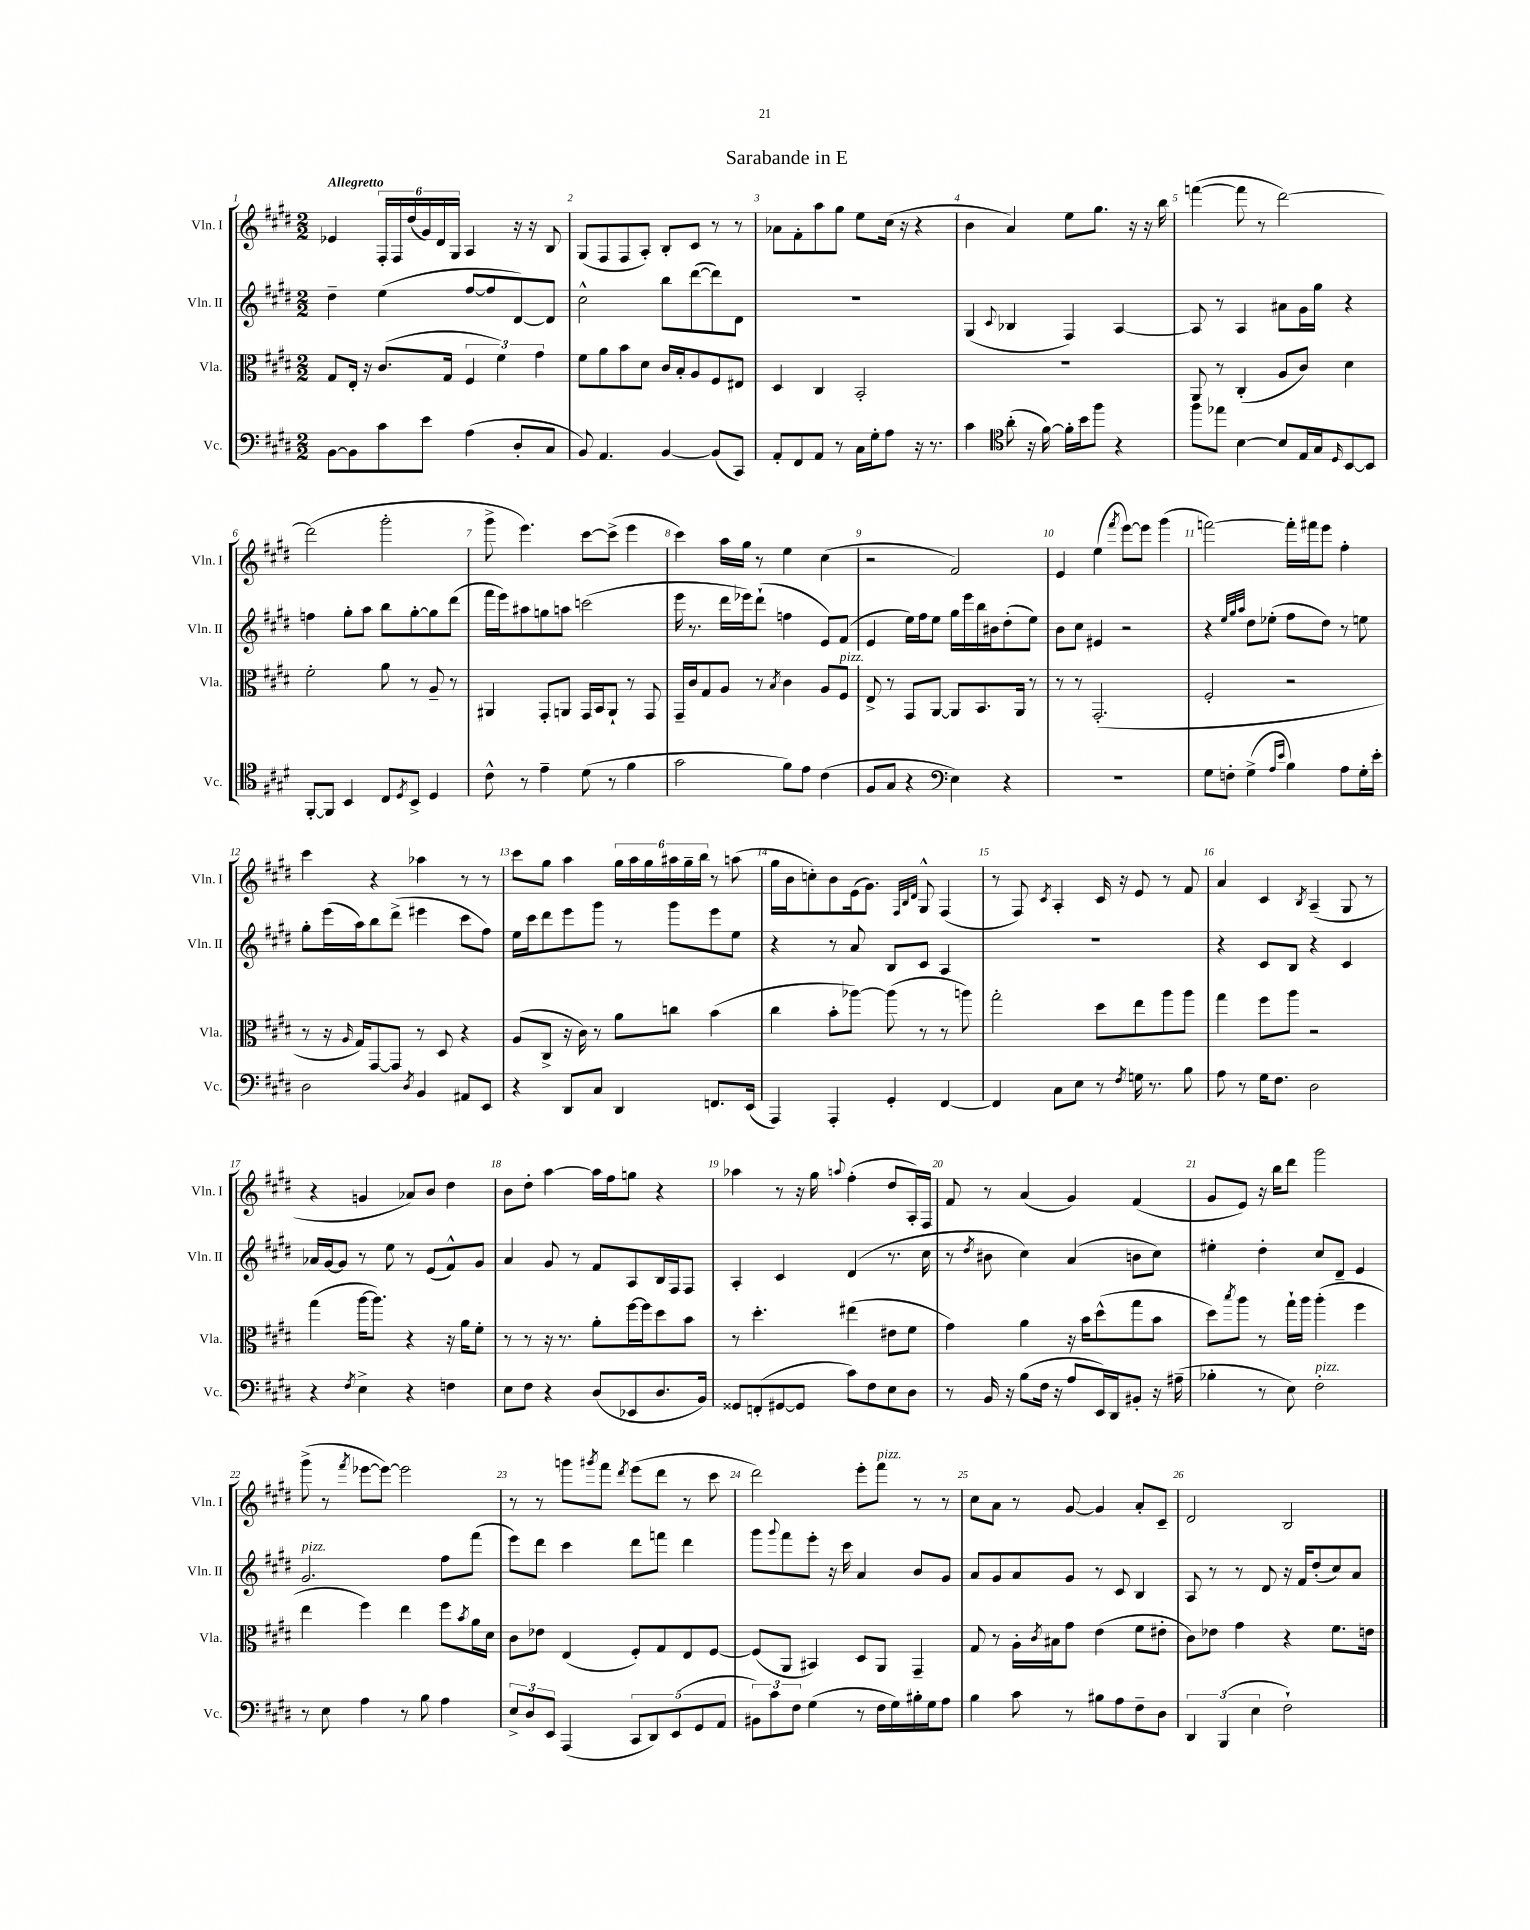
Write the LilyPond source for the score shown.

\header { title = "Sarabande in E" }
<<
\new StaffGroup <<
\new Staff = "s0" \with { instrumentName = "Vln. I" shortInstrumentName = "Vln. I" } {
    \clef treble \key e \major \numericTimeSignature \time 2/2 \tempo "Allegretto"
    ees'4 \tuplet 6/4 { fis16-. fis16 dis''16( gis'16) dis'16 gis16 } a4 r16 r16 b8 |
    gis8( fis8 fis8 a8-.) b8-. cis'8 r8 r8 |
    aes'8 fis'8-. a''8 gis''8 e''8 cis''16( r16 r4 |
    b'4 a'4) e''8 gis''8. r16 r16 b''16 |
    f'''4~( f'''8 r8 dis'''2~) |
    dis'''2( gis'''2-. |
    gis'''8-> e'''4.) cis'''8~ cis'''8->( e'''4 |
    cis'''4) a''16 gis''16 r8 e''4 cis''4( |
    r2 fis'2) |
    e'4 e''4( \acciaccatura { fis'''8 } e'''8~) e'''8 gis'''4( |
    f'''2~) f'''16-. fis'''16 e'''8 fis''4-. |
    cis'''4 r4 aes''4 r8 r8 |
    cis'''8 gis''8 a''4 \tuplet 6/4 { gis''16 a''16 gis''16 ais''16 gis''16-- b''16 } r8 a''8( |
    gis''16 b'16 c''8-.) b'8 e'16( gis'8.) \grace { fis32 b32 dis'32 } gis8-^ fis4( |
    r8 fis8) \acciaccatura { cis'8 } a4-. cis'16 r16 e'8 r8 fis'8 |
    a'4 cis'4 \acciaccatura { b8 } a4--( gis8 r8 |
    r4 g'4 aes'8) b'8 dis''4 |
    b'8 dis''8-. a''4~ a''16 fis''16 g''8 r4 |
    aes''4 r8 r16 gis''16 \appoggiatura { a''8 } fis''4-.( dis''8 a16-.) fis16 |
    fis'8 r8 a'4( gis'4) fis'4( |
    gis'8 e'8) r16 b''16 dis'''8 gis'''2 |
    gis'''8->( r8 \acciaccatura { fis'''8 } ees'''8~ ees'''8~) ees'''2 |
    r8 r8 g'''8 \acciaccatura { gis'''8 } fis'''8 \acciaccatura { dis'''8 } e'''8( dis'''8 r8 cis'''8 |
    dis'''2) e'''8-. fis'''8^\markup { \italic "pizz." } r8 r8 |
    cis''8 a'8 r8 gis'8~ gis'4 a'8-. cis'8-- |
    dis'2 b2 \bar "|." |
}
\new Staff = "s1" \with { instrumentName = "Vln. II" shortInstrumentName = "Vln. II" } {
    \clef treble \key e \major \numericTimeSignature \time 2/2
    dis''4-- e''4( fis''8~ fis''8 dis'8~) dis'8 |
    cis''2-^ b''8 dis'''8~( dis'''8) dis'8 |
    R1 |
    gis4( \appoggiatura { cis'8 } bes4 fis4) a4~ |
    a8 r8 a4 ais'8 gis'16 gis''16 r4 |
    f''4 gis''8-. a''8 b''8 gis''8~-. gis''8 dis'''8( |
    fis'''16 e'''16) ais''8 g''8 a''8 c'''2( |
    e'''16 r8. dis'''16 ees'''16) dis'''8-!( f''4 e'8) fis'8( |
    e'4 e''16) fis''16 e''8 gis''16 e'''16 b''16 bis'16 dis''8-.( e''8) |
    b'8 cis''8 eis'4 r2 |
    r4 \grace { e''32 gis''32 a''32 } dis''8 ees''8-.( fis''8 dis''8) r8 e''8 |
    gis''8-. e'''16( a''16) b''8 dis'''8->( eis'''4 cis'''8 fis''8) |
    e''16 cis'''16 dis'''8 e'''8 gis'''8 r8 gis'''8 e'''8 e''8 |
    r4 r8 a'8 b8 cis'8 a4 |
    R1 |
    r4 cis'8 b8 r4 cis'4 |
    aes'16 gis'16~ gis'8 r8 e''8 r8 e'8( fis'8-^) gis'8 |
    a'4 gis'8 r8 fis'8 a8 b16 fis16 fis8 |
    a4-. cis'4 dis'4( r8. cis''16 |
    r8 \acciaccatura { dis''8 } bis'8 cis''4) a'4( b'8 cis''8) |
    eis''4-. dis''4-. cis''8 dis'8-- e'4 |
    gis'2.^\markup { \italic "pizz." } fis''8 fis'''8( |
    e'''8) dis'''8 cis'''4 dis'''8 f'''8 dis'''4 |
    gis'''8 \appoggiatura { gis'''8 } fis'''8 e'''8-. r16 cis'''16 a'4 b'8 gis'8 |
    a'8 gis'8 a'8 gis'8 r8 cis'8 b4 |
    a8 r8 r8 dis'8 r16 fis'16 dis''8-.( cis''8) a'8 \bar "|." |
}
\new Staff = "s2" \with { instrumentName = "Vla." shortInstrumentName = "Vla." } {
    \clef alto \key e \major \numericTimeSignature \time 2/2
    gis8 e16-. r16 cis'8.( gis16 \tuplet 3/2 { fis4 fis'4) gis'4 } |
    fis'8 a'8 b'8 dis'8 cis'16 b16-. a8 fis8 eis8 |
    dis4 cis4 b,2-. |
    R1 |
    a,8 r8 cis4-.( a8 cis'8) dis'4 |
    fis'2-. a'8 r8 a8-- r8 |
    ais,4 gis,8-. a,8 gis,16 b,16 a,8-! r8 gis,8 |
    gis,16-- cis'16 gis8 a8 r8 \acciaccatura { b8 } cis'4 a8 fis8^\markup { \italic "pizz." } |
    e8-> r8 gis,8 a,8~ a,8 b,8. a,16 r8 |
    r8 r8 gis,2.-.( |
    fis2-. r2 |
    r8 r16 \grace { a16 } gis16) gis,8~ gis,8 r8 dis8 r4 |
    a8( cis8-> r16 cis'16) r8 a'8 c''8 b'4( |
    cis''4 b'8-. aes''8~) aes''8( r8 r8 a''8) |
    gis''2-. dis''8 e''8 a''8 a''8 |
    gis''4 fis''8 a''8 r2 |
    gis''4( a''16~ a''8.) r4 r16 a'16 fis'8-. |
    r8 r8 r16 r8. a'8-. fis''16~ fis''16 dis''8 b'8 |
    r8 dis''4.-. eis''4( eis'8 fis'8 |
    gis'4) a'4 r16 b'16 dis''8-^( gis''8 b'8 |
    dis''8) \acciaccatura { b''8 } a''8 r8 gis''16-! a''16 a''4-.( fis''4 |
    e''4 fis''4) e''4 fis''8 \acciaccatura { b'8 } a'16 dis'16 |
    cis'8 ees'8 e4( fis8-.) gis8 e8 fis8~ |
    fis8( a,8 bis,4) dis8 a,8 gis,4-- |
    gis8 r8 a16-. \acciaccatura { cis'8 } bis16 gis'8 e'4( fis'8 eis'8-. |
    cis'8) ees'8 gis'4 r4 fis'8. e'16 \bar "|." |
}
\new Staff = "s3" \with { instrumentName = "Vc." shortInstrumentName = "Vc." } {
    \clef bass \key e \major \numericTimeSignature \time 2/2
    b,8~ b,8 cis'8 e'8 a4( dis8-. cis8 |
    b,8) a,4. b,4~ b,8( cis,8) |
    a,8-. fis,8 a,8 r8 cis16 gis16-. a8 r16 r8. |
    cis'4 \clef tenor a'8-.( r16 fis'16~) fis'16-. b'16 fis''8 r4 |
    fis''8 ees''8 b4~ b8 e16 gis16 \grace { dis16 } b,8~ b,8 |
    fis,8~-. fis,8 b,4 cis8 \acciaccatura { dis8 } b,8-> dis4 |
    cis'8-^ r8 e'4-- dis'8( r8 fis'4 |
    gis'2 fis'8) e'8 cis'4( |
    fis8 gis8 r4 \clef bass e4) r4 |
    R1 |
    gis8 f8-. gis4->( \grace { a16 e'16 } b4) a8 gis16-. e'16-. |
    dis2 \acciaccatura { dis8 } b,4 ais,8 e,8 |
    r4 dis,8 cis8 dis,4 f,8. e,16( |
    a,,4) a,,4-. gis,4-. fis,4~ |
    fis,4 cis8 e8 r8 \acciaccatura { fis8 } g16 r8. b8 |
    a8 r8 gis16 fis8. dis2 |
    r4 \acciaccatura { fis8 } e4-> r4 f4 |
    e8 fis8 r4 dis8( ees,8 dis8. b,16) |
    gisis,8 f,8-.( gis,8~ gis,8 cis'8) fis8 e8 dis8 |
    r8 b,16 r16 b8( fis16 r16 a8 e,16) dis,16 bis,8-. r16 ais16--( |
    bes4-. r8 e8) fis2-.^\markup { \italic "pizz." } |
    r8 e8 a4 r8 b8 a4 |
    \tuplet 3/2 { e8-> dis8 e,8 } a,,4( \tuplet 5/4 { cis,8 dis,8) e,8( gis,8 a,8 } |
    \tuplet 3/2 { bis,8) cis'8 fis8 } gis4( r8 fis16 gis16) bis16-. gis16 a8 |
    b4 cis'8 r8 bis8 a8 fis8-- dis8 |
    \tuplet 3/2 { dis,4 b,,4( e4 } fis2-!) \bar "|." |
}
>>
>>
\layout { \context { \Score \override BarNumber.break-visibility = ##(#f #t #t) barNumberVisibility = #all-bar-numbers-visible } }
